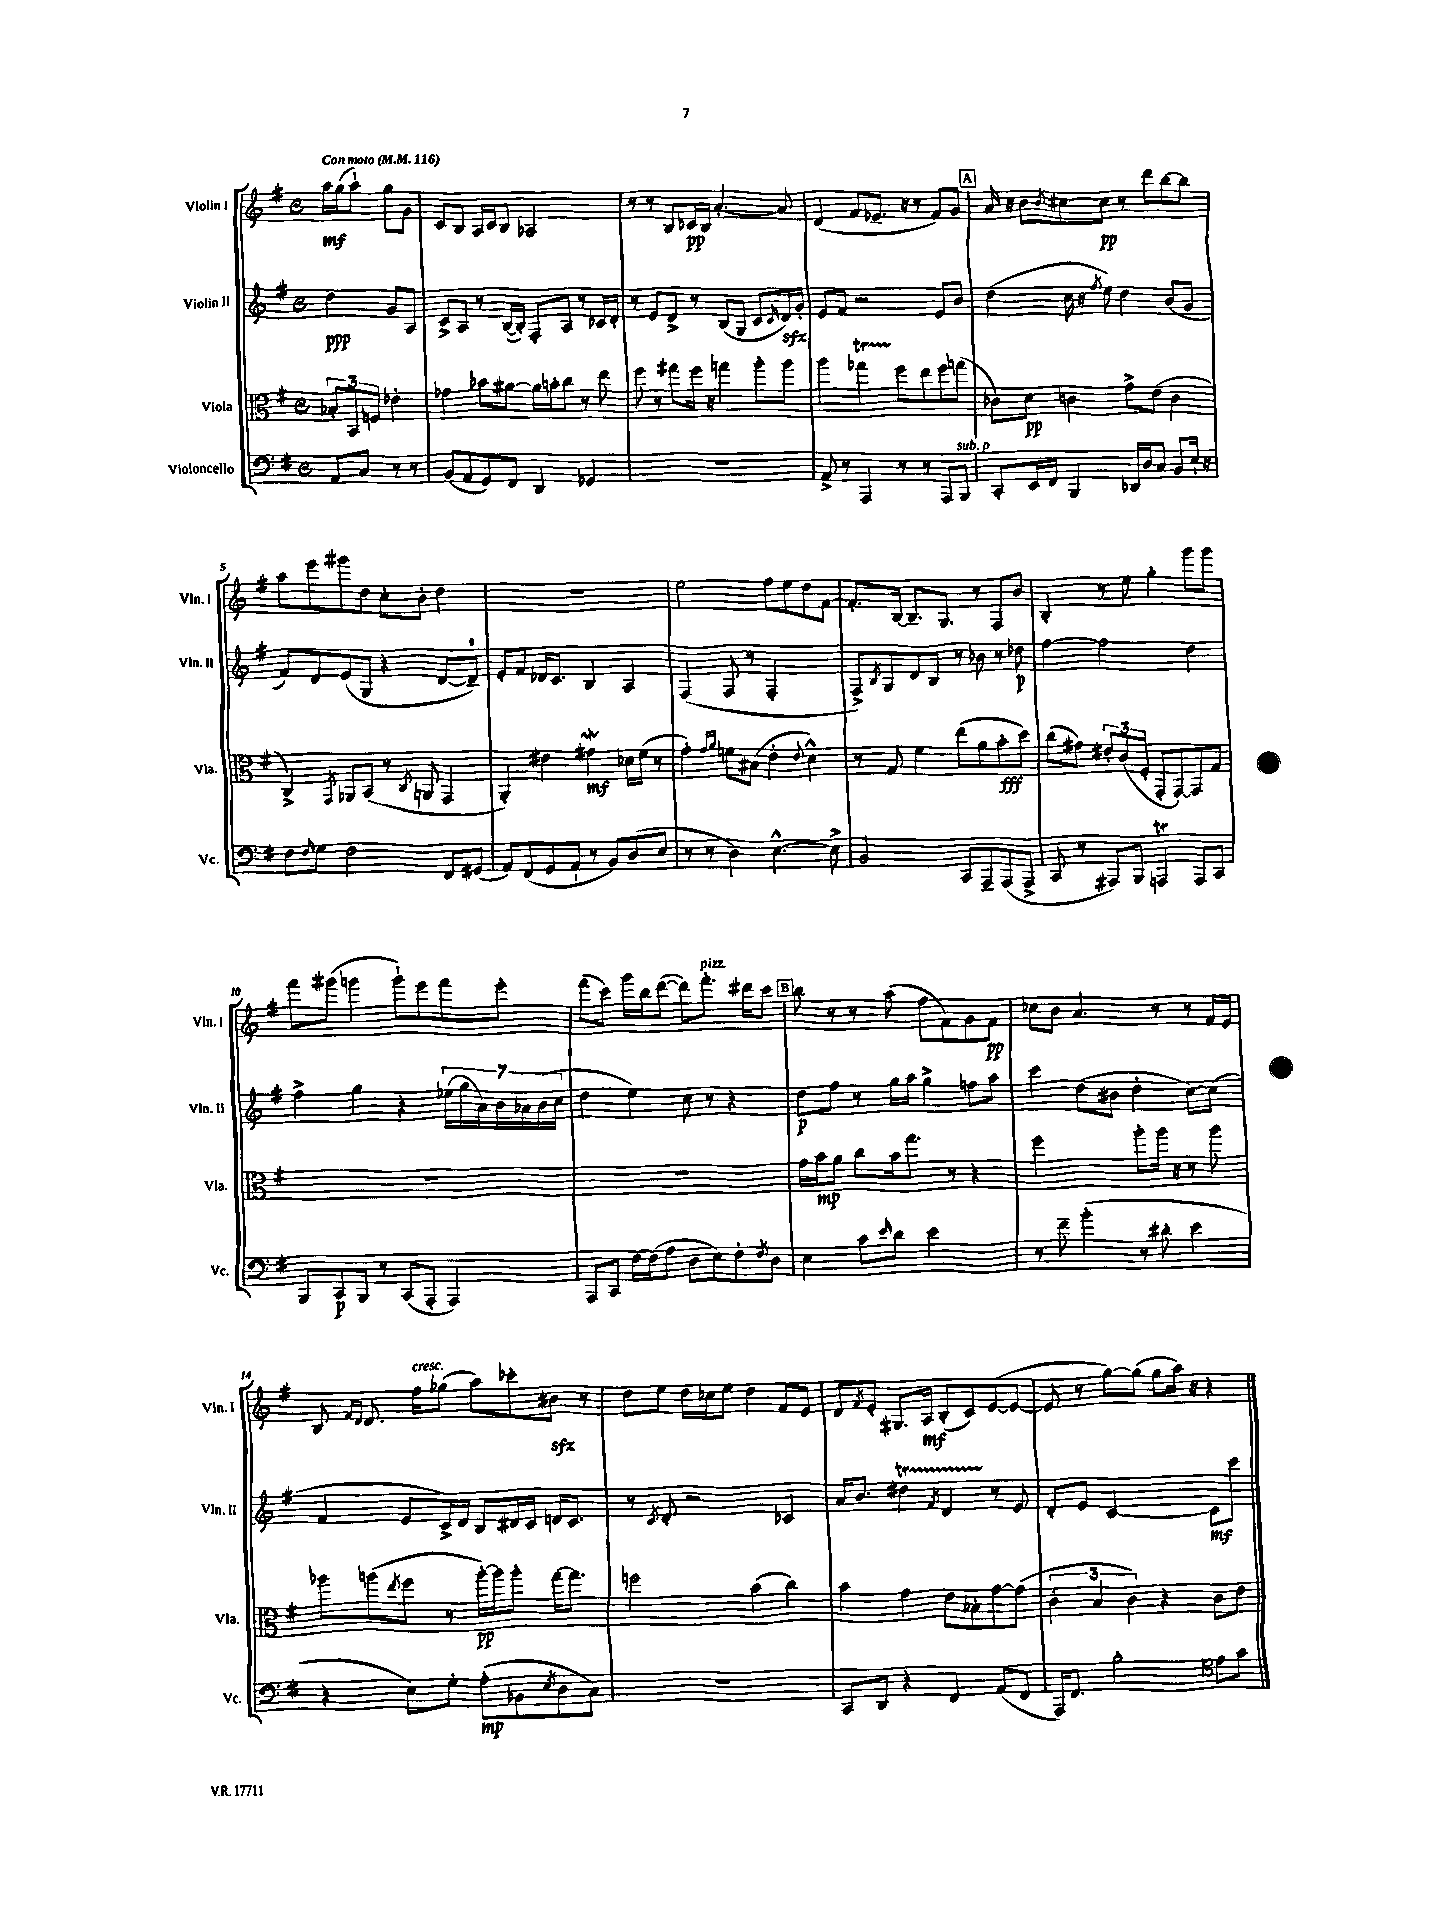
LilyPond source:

<<
\new StaffGroup <<
\new Staff = "s0" \with { instrumentName = "Violin I" shortInstrumentName = "Vln. I" } {
    \clef treble \key g \major \defaultTimeSignature \time 4/4 \partial 2 \tempo "Con moto" 4 = 116
    a''16\mf g''16( a''8-!) g''8 g'8 |
    c'8 b8 a16 c'16 b8 aes2 |
    r8 r8 b8 ces'16\pp b16 a'4.~-. a'8 |
    d'4( fis'8 ees'8.-- r16 r8 fis'8) g'8 |
    \mark \markup { \box "A" } a'16 r16 b'8 \acciaccatura { b'8 } cis''8~ cis''8\pp r8 d'''8 b''8~ b''8 |
    a''8 e'''8 gis'''8 d''8 c''8-. b'8-. d''4 |
    R1 |
    e''2 fis''8 e''8 d''8 fis'8~ |
    fis'8.-. b16~ b8.-- g8. r8 fis8 b'8 |
    b4-. r8 e''8 g''4-. g'''8 g'''8 |
    fis'''8 gis'''8( g'''4 g'''8-!) e'''8 fis'''8 e'''8-. |
    fis'''8( c'''8) g'''16 b''16 d'''8~( d'''8) fis'''8.-.^\markup { \italic "pizz." } dis'''16 c'''8 |
    \mark \markup { \box "B" } b''8 r8 r8 a''8( fis''8 fis'8) g'8 fis'8\pp |
    ces''8 b'8 a'4. r8 r8 fis'16 e'16 |
    b8 \grace { fis'16 d'16 } d'8. fis''16^\markup { \italic "cresc." } ges''8( a''8) ces'''8-. bis'8\sfz r8 |
    d''8 e''8 d''16 ces''16 e''8 d''4 fis'8 e'8 |
    d'8 \acciaccatura { fis'8 } e'8-. gis8. a16\mf b8-.( c'8) e'8~( e'8~ |
    e'8 r8 g''8~) g''8( g''8 a''16) r16 r4 \bar "|." |
}
\new Staff = "s1" \with { instrumentName = "Violin II" shortInstrumentName = "Vln. II" } {
    \clef treble \key g \major \defaultTimeSignature \time 4/4 \partial 2
    d''4\ppp g'8 a8 |
    c'8-> a8 r8 b16~( b16-.) fis8-. a8 r8 ces'16 d'16-. |
    r8 e'8 d'8-> r8 b8( g8 c'8 \grace { c'16 } d'16\sfz) g'16-. |
    e'8 fis'8 r2 e'8 b'8 |
    \mark \markup { \box "A" } d''4( c''16 r16 \acciaccatura { fis''8 } e''8) d''4 b'8( g'8 |
    fis'8) d'8 e'8( g8 r4 d'8~ d'8-0--) |
    e'8-. fis'8 des'16 c'8. b4 a4 |
    fis4( fis8 r8 fis2-. |
    fis8->) \acciaccatura { b8 } g8 d'8 b8 r8 bes'8 r8 des''8\p |
    fis''4~ fis''2 d''4 |
    fis''4-> g''4 r4 \tuplet 7/4 { ees''16( g''16 a'16) b'16 aes'16 b'16( c''16 } |
    d''4 e''4) c''8 r8 r4 |
    \mark \markup { \box "B" } d''8\p fis''8 r8 g''16 a''16 g''4-> f''8 a''8 |
    c'''4 d''8( bis'8 d''4-. c''8~) c''8( |
    fis'4 e'8 c'16->) d'16 b8 dis'16 c'16 d'16 c'8. |
    r8 \acciaccatura { c'8 } d'8-. r2 ces'4 |
    a'16 b'8. dis''4\startTrillSpan \acciaccatura { fis'8 } d'4 r8\stopTrillSpan e'8 |
    d'8-. e'8 c'2~ c'8\mf c'''8 \bar "|." |
}
\new Staff = "s2" \with { instrumentName = "Viola" shortInstrumentName = "Vla." } {
    \clef alto \key g \major \defaultTimeSignature \time 4/4 \partial 2
    \tuplet 3/2 { bes8-. b,8 f8 } ees'4-. |
    ges'4 bes'8 ais'8~ ais'16 b'16-. c''8 r8 e''8 |
    fis''8 r8 gis''8 fis''16 r16 g''4 a''8-. a''8 |
    a''4 ges''4\startTrillSpan fis''8\stopTrillSpan e''8 fis''8 g''8( |
    \mark \markup { \box "A" } ces'8) d'8\pp c'4 g'8-> e'8( c'4 |
    c4->) \acciaccatura { g,8 } aes,8 b,8( r8 \acciaccatura { c8 } a,8 g,4 |
    a,4-.) eis'4 gis'4\mordent\mf des'16 fis'16( r8 |
    g'4-.) \grace { g'16 a'16 } f'8 bis8( e'4-. \appoggiatura { e'8 } d'4-^) |
    r8 g8 fis'4 e''8( a'8 b'8-.\fff d''8) |
    c''8( gis'8) \tuplet 3/2 { eis'8-. c'8( fis8-. } g,8-. g,8~) g,8 g8 |
    R1 |
    R1 |
    \mark \markup { \box "B" } g'16 b'16\mp a'8 c''8 b'16 g''8. r8 r4 |
    fis''2 a''8-. a''16 r16 r8 a''8 |
    aes''8 a''8( \acciaccatura { e''8 } fis''8 r8 a''16~-.\pp) a''16 a''8-. g''16~ g''8. |
    f''2 b'4( c''4) |
    b'4 g'4 e'8 bes8-. g'8~ g'8( |
    \tuplet 3/2 { c'4-. b4 c'4) } r4 c'8 e'8 \bar "|." |
}
\new Staff = "s3" \with { instrumentName = "Violoncello" shortInstrumentName = "Vc." } {
    \clef bass \key g \major \defaultTimeSignature \time 4/4 \partial 2
    a,8 c8 r8 r8 |
    b,8( a,8 g,8) fis,8 d,4 ges,4 |
    R1 |
    a,8-> r8 a,,4 r8 r8 a,,8 b,,8^\markup { \italic "sub. p" } |
    \mark \markup { \box "A" } c,8-. e,16 fis,16 b,,4 des,16 d16 c8 b,8 e16-! r16 |
    fis8 \grace { fis16 } g8 fis2 fis,8 gis,8( |
    a,8) fis,8( g,8 a,8-! r8 b,8) d8( e8 |
    r8 r8 d4) e4.~-^ e8-> |
    b,2 c,8 a,,8-- a,,8( a,,8-> |
    c,8 r8 ais,,8) b,,8 a,,4\trill a,,8 c,8 |
    b,,8 c,8\p b,,8 r8 c,8( a,,8-. a,,4) |
    a,,8 c,8 fis16~ fis16( a8 d8 e8) fis8-. \acciaccatura { fis8 } d8 |
    \mark \markup { \box "B" } e4 c'8 \grace { e'16 } d'8 e'2 |
    r8 fis'8-- b'4-.( r8 dis'8-. e'4 |
    r4 e8) g8-. a8-.\mp( bes,8 \acciaccatura { e8 } d8 c8) |
    R1 |
    c,8 d,8 r4 fis,4 a,8( fis,8 |
    a,,16) fis,8. b2-. \clef tenor e'8 g'8 \bar "|." |
}
>>
>>
